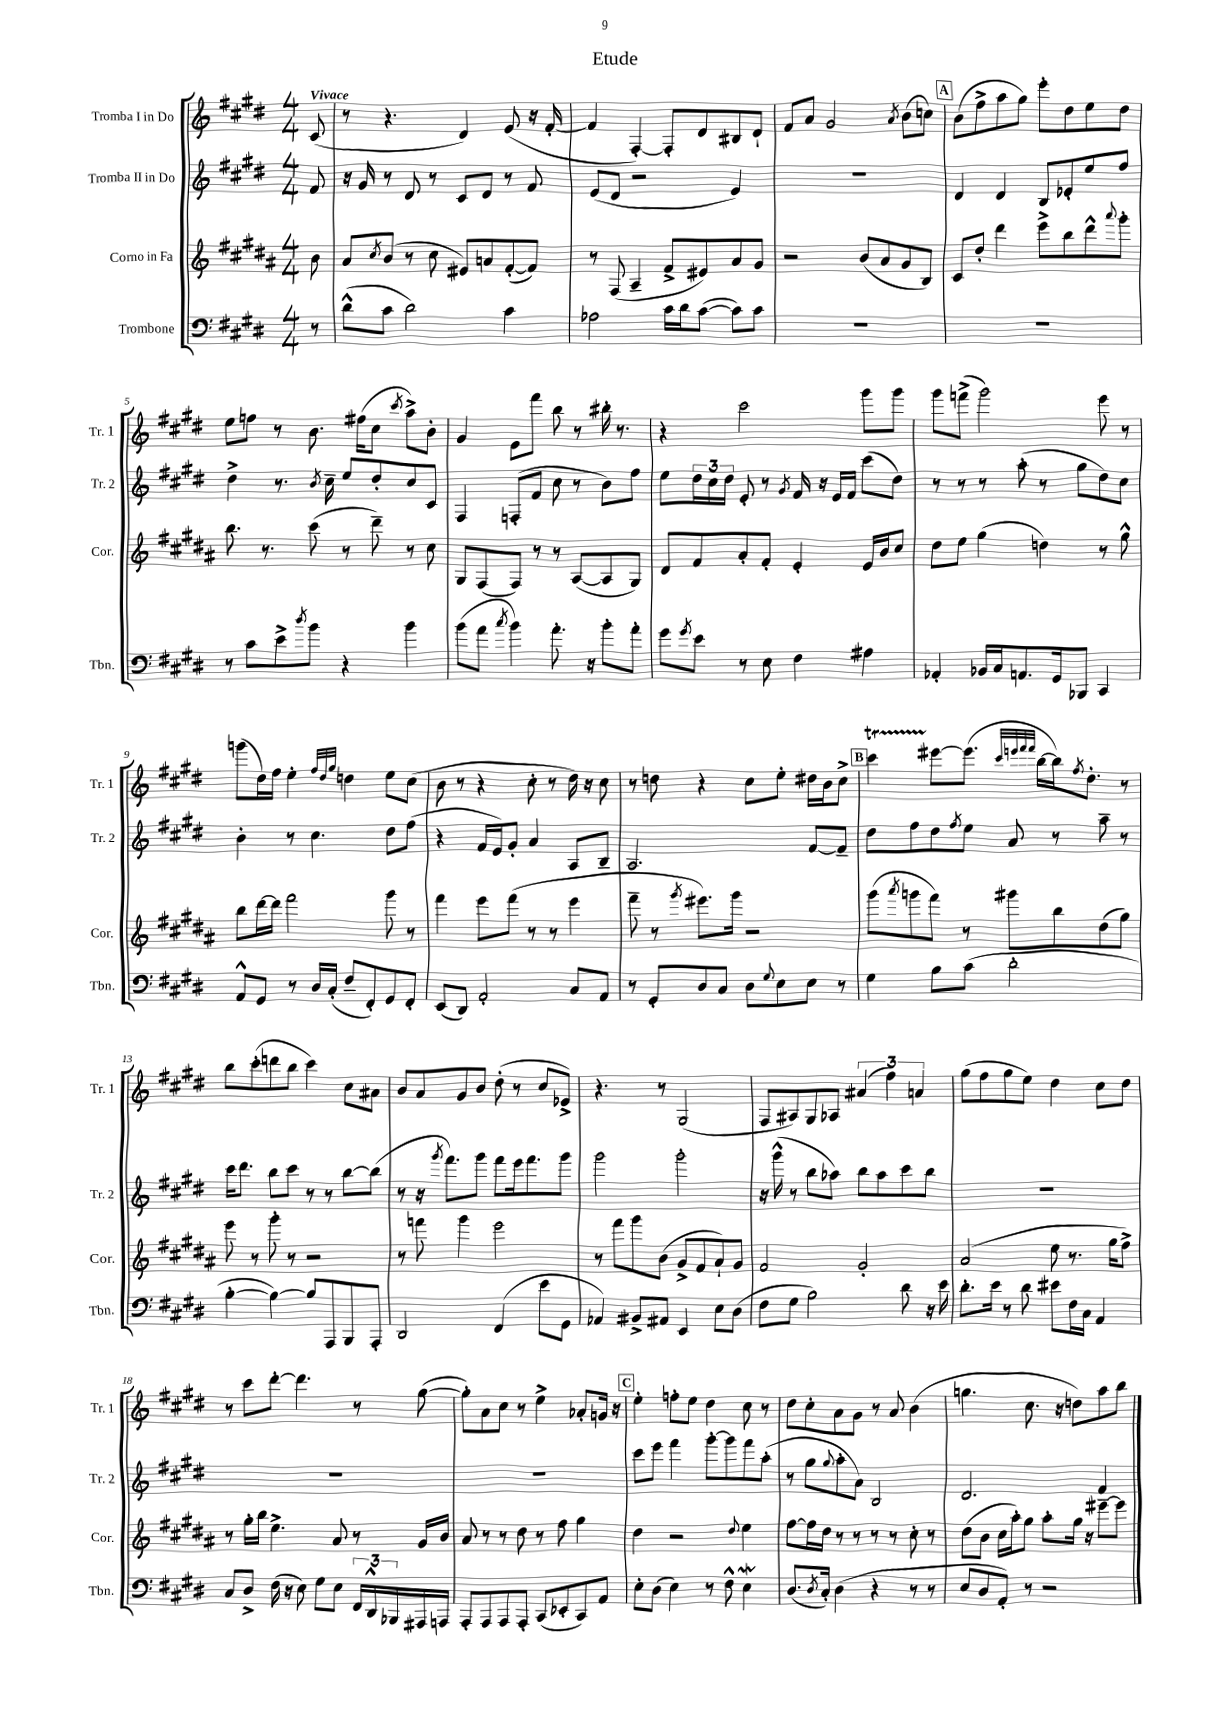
\header { title = "Etude" }
<<
\new StaffGroup <<
\new Staff = "s0" \with { instrumentName = "Tromba I in Do" shortInstrumentName = "Tr. 1" } {
    \clef treble \key e \major \numericTimeSignature \time 4/4 \partial 8 \tempo "Vivace"
    cis'8( |
    r8 r4. dis'4) e'8( r16 fis'16~-. |
    fis'4 fis4~-.) fis8-. dis'8 bis8 dis'8-! |
    fis'8 a'8 gis'2 \acciaccatura { a'8 } b'8( c''8) |
    \mark \markup { \box "A" } b'8( fis''8-> a''8 gis''8) e'''8-. dis''8 e''8 dis''8 |
    e''8 f''8 r8 b'8. fis''16( cis''8 \acciaccatura { cis'''8 } a''8->) b'8-. |
    gis'4 e'8 fis'''8 b''8 r8 bis''16-. r8. |
    r4 cis'''2 gis'''8 gis'''8 |
    gis'''8 f'''8->( gis'''2) e'''8 r8 |
    g'''8( dis''16) fis''16 e''4-. \grace { fis''32 dis''32 gis''32 } d''4 e''8 cis''8( |
    b'8 r8 r4 cis''8-. r8 dis''16) r16 cis''8 |
    r8 d''8 r4 cis''8 e''8-. dis''16 b'16 cis''8-> |
    \mark \markup { \box "B" } cis'''4\startTrillSpan eis'''8~\stopTrillSpan eis'''8.( \grace { cis'''32 e'''32 fis'''32 fis'''32 } b''16~ b''16) \acciaccatura { fis''8 } dis''8.-. r8 |
    b''8 cis'''8-.( d'''8 b''8 cis'''4) cis''8 ais'8 |
    b'8 a'8 gis'8 b'8 dis''8-.( r8 cis''8 ees'8->) |
    r4. r8 gis2( |
    fis8 ais8) gis8 aes8 \tuplet 3/2 { ais'4( fis''4) a'4 } |
    gis''8( fis''8 gis''8 e''8) dis''4 cis''8 dis''8 |
    r8 cis'''8 dis'''8~-. dis'''4. r8 gis''8~( |
    gis''8-.) a'8 cis''8 r8 e''4-> aes'8-. g'16 r16 |
    \mark \markup { \box "C" } e''4-. f''8-. e''8 dis''4 cis''8 r8 |
    dis''8 cis''8-. a'8 gis'8 r8 a'8 b'4( |
    g''4. cis''8. r16 d''8) a''8 b''8 \bar "|." |
}
\new Staff = "s1" \with { instrumentName = "Tromba II in Do" shortInstrumentName = "Tr. 2" } {
    \clef treble \key e \major \numericTimeSignature \time 4/4 \partial 8
    fis'8 |
    r16 gis'16 r8 dis'8 r8 cis'8 dis'8 r8 fis'8 |
    e'8( dis'8 r2 e'4) |
    R1 |
    \mark \markup { \box "A" } dis'4 dis'4 b8 ees'8-. e''8 fis''8 |
    dis''4-> r8. \acciaccatura { b'8 } cis''16-- e''8 dis''8-. cis''8 cis'8 |
    fis4 f8-.( fis'8 cis''8 r8 b'8) fis''8 |
    e''8 \tuplet 3/2 { dis''16 cis''16 dis''16 } e'8-. r8 \acciaccatura { gis'8 } fis'16 r16 e'16 fis'16 cis'''8( dis''8) |
    r8 r8 r8 a''8-.( r8 gis''8 dis''8) cis''8 |
    b'4-. r8 cis''4. dis''8 fis''8( |
    r4 fis'16 e'16) gis'8-. a'4 a8 b8-- |
    a2. fis'8~ fis'8-- |
    \mark \markup { \box "B" } dis''8 fis''8 dis''8 \acciaccatura { fis''8 } e''8 a'8 r8 a''8-- r8 |
    cis'''16 dis'''8. b''8 cis'''8 r8 r8 b''8~ b''8( |
    r8 r16 \acciaccatura { gis'''8 } fis'''8.) gis'''8 fis'''8 e'''16 fis'''8. gis'''8 |
    gis'''2 gis'''2-. |
    r16 gis'''16-^( r8 b''8 aes''8) b''8 aes''8 cis'''8 b''8 |
    R1 |
    R1 |
    R1 |
    \mark \markup { \box "C" } cis'''8 e'''8 fis'''4 gis'''8~-. gis'''8 fis'''8 a''8-.( |
    r8 gis''8 \appoggiatura { gis''8 } a''8-. a'8) b2 |
    dis'2. fis'4 \bar "|." |
}
\new Staff = "s2" \with { instrumentName = "Corno in Fa" shortInstrumentName = "Cor." } {
    \clef treble \key b \major \numericTimeSignature \time 4/4 \partial 8
    b'8 |
    ais'8 \acciaccatura { cis''8 } b'8( r8 cis''8 eis'8) a'8 fis'8~-.( fis'8) |
    r8 fis8( ais4-- fis'8-> eis'8) ais'8 gis'8 |
    r2 b'8( ais'8 gis'8 b8) |
    \mark \markup { \box "A" } cis'8 dis''8-. dis'''4 e'''8-> b''8 dis'''8-^ \appoggiatura { ais'''8 } gis'''8-. |
    b''8. r8. cis'''8( r8 dis'''8--) r8 cis''8 |
    gis8 fis8( fis8) r8 r8 ais8~( ais8 gis8) |
    dis'8 fis'8 ais'8-. fis'8-. e'4-. e'16 b'16 cis''8 |
    dis''8 e''8 gis''4( d''4) r8 gis''8-^ |
    b''8 dis'''16~ dis'''16 fis'''2 gis'''8 r8 |
    fis'''4 e'''8 fis'''8( r8 r8 e'''4 |
    fis'''8-- r8 \acciaccatura { gis'''8 } eis'''8.) gis'''16 r2 |
    \mark \markup { \box "B" } gis'''8( \acciaccatura { ais'''8 } g'''8 fis'''8) r8 gis'''8 b''8 dis''8( gis''8) |
    e'''8 r8 gis'''8-. r8 r2 |
    r8 f'''8 gis'''4 e'''2 |
    r8 fis'''8 gis'''8 b'8( gis'8-> fis'8 ais'8-!) gis'8 |
    fis'2 gis'2-. |
    ais'2( e''8 r8. gis''16 fis''8->) |
    r8 gis''16-. b''16 e''4.-> ais'8 r8 gis'16 b'16 |
    ais'8 r8 r8 dis''8 r8 fis''8 gis''4 |
    \mark \markup { \box "C" } dis''4 r2 \appoggiatura { dis''8 } e''4 |
    fis''8~ fis''16 dis''16 r8 r8 r8 r8 cis''8-. r8 |
    dis''8( b'8 cis''16 ais''16-.) gis''8 ais''8-. gis''16 r16 eis'''8~-- eis'''8 \bar "|." |
}
\new Staff = "s3" \with { instrumentName = "Trombone" shortInstrumentName = "Tbn." } {
    \clef bass \key e \major \numericTimeSignature \time 4/4 \partial 8
    r8 |
    dis'8-^( cis'8 dis'2) cis'4 |
    aes2 cis'16 dis'16 cis'8~( cis'8) cis'8 |
    R1 |
    \mark \markup { \box "A" } R1 |
    r8 cis'8 e'8-> \acciaccatura { dis''8 } b'8 r4 b'4 |
    b'8( a'8 \acciaccatura { cis''8 } b'4) a'8.-. r16 b'8-. a'8-. |
    gis'8 \acciaccatura { gis'8 } e'8 r8 e8 fis4 ais4 |
    aes,4-. bes,16 cis16 a,8. gis,16 bes,,8 cis,4 |
    a,8-^ gis,8 r8 dis16 cis16-.( fis8-- fis,8-.) gis,8 fis,8-. |
    e,8( dis,8) a,2-. cis8 a,8 |
    r8 gis,8-. dis8 cis8 dis8 \appoggiatura { gis8 } e8 e8 r8 |
    \mark \markup { \box "B" } gis4 b8 cis'8( dis'2-. |
    b4~-. b4~) b8 a,,8 b,,8 a,,8-. |
    dis,2 fis,4( e'8 gis,8 |
    aes,4) bis,8-> ais,8 e,4 e8 dis8( |
    fis8 gis8 b2) dis'8 r16 e'16 |
    dis'8.-. e'16 r8 dis'8 eis'8 fis16 cis16 a,4 |
    cis8 dis8-> fis16( r16 e8) gis8 e8 \tuplet 3/2 { fis,16 dis,16-^ bes,,16 } ais,,16 a,,16 |
    a,,8-. a,,8 a,,8 a,,8-. cis,8( ees,8-. cis,8) a,8 |
    \mark \markup { \box "C" } e8-. dis8( e4) r8 fis8-^ e4\mordent |
    dis8.( \acciaccatura { dis8 } cis16-.) dis4( r4 r8 r8 |
    e8 dis8 a,8-.) r8 r2 \bar "|." |
}
>>
>>
